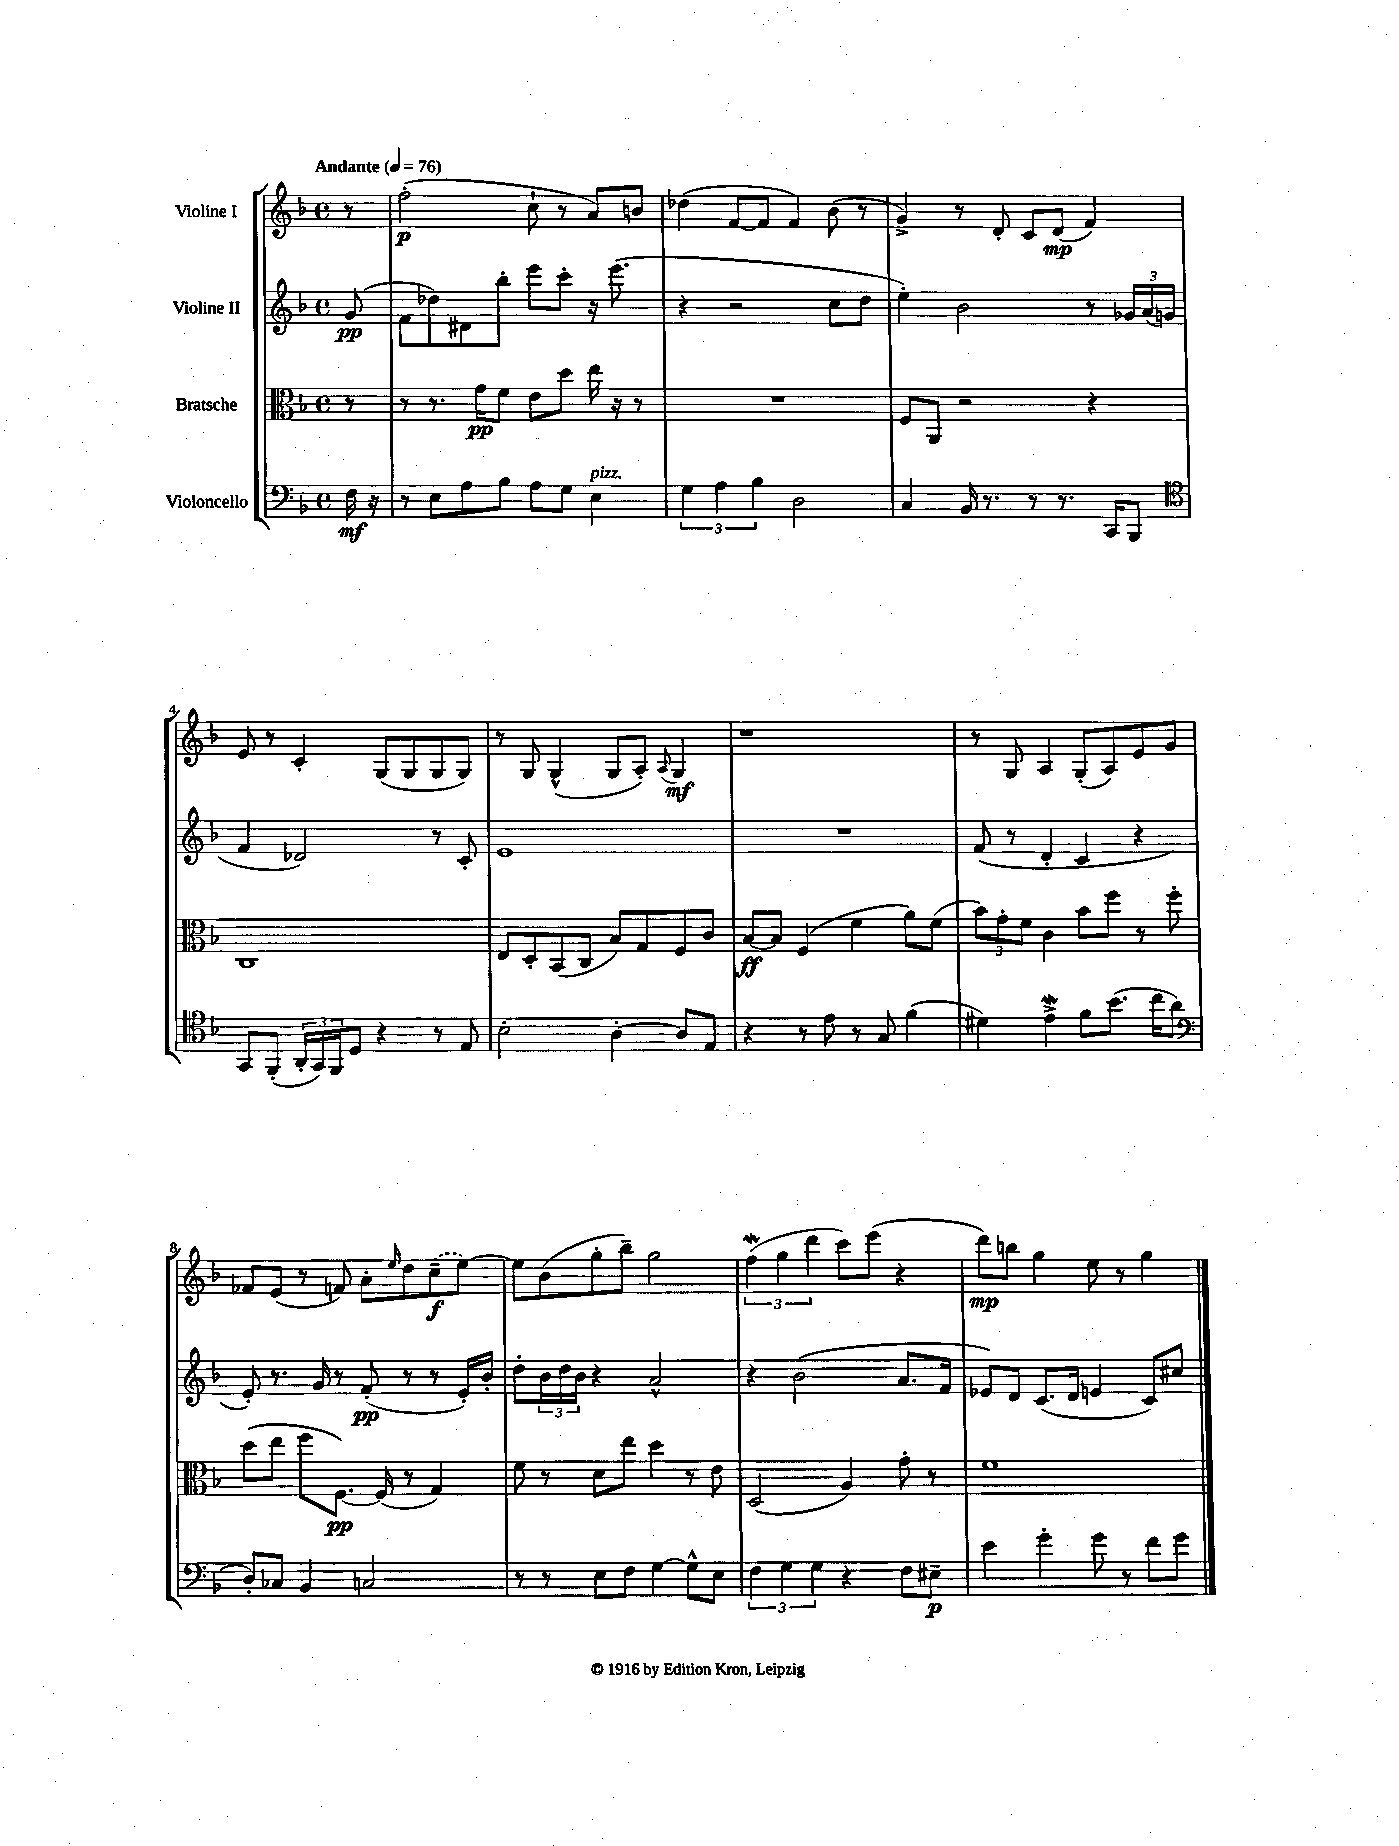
<<
\new StaffGroup <<
\new Staff = "s0" \with { instrumentName = "Violine I" } {
    \clef treble \key f \major \defaultTimeSignature \time 4/4 \partial 8 \tempo "Andante" 4 = 76
    r8 |
    f''2-.\p( c''8-! r8 a'8) b'8 |
    des''4( f'8~ f'8 f'4) bes'8( r8 |
    g'4->) r8 d'8-. c'8 d'8\mp( f'4) |
    e'8 r8 c'4-. g8( g8 g8 g8) |
    r8 g8 g4-^( g8 a8-.) \appoggiatura { a8 } g4\mf |
    r1 |
    r8 g8 a4 g8-.( a8) e'8 g'8 |
    fes'8 e'8( r8 f'8) a'8-. \grace { e''16 } d''8 \once \slurDashed c''8--\f( e''8~) |
    e''8 bes'8( g''8-. bes''8--) g''2 |
    \tuplet 3/2 { f''4\mordent( g''4 d'''4 } c'''8) e'''8( r4 |
    d'''8\mp) b''8 g''4 e''8 r8 g''4 \bar "|." |
}
\new Staff = "s1" \with { instrumentName = "Violine II" } {
    \clef treble \key f \major \defaultTimeSignature \time 4/4 \partial 8
    g'8\pp( |
    f'8 des''8) dis'8 bes''8-. e'''8 c'''8-. r16 e'''8.( |
    r4 r2 c''8 d''8 |
    e''4-.) bes'2 r8 \tuplet 3/2 { ges'16 a'16( g'16 } |
    f'4 des'2) r8 c'8-. |
    e'1 |
    R1 |
    f'8( r8 d'4-. c'4 r4 |
    e'8-.) r8. g'16 r8 f'8-.\pp( r8 r8 e'16-.) bes'16-. |
    d''8-. \tuplet 3/2 { bes'16 d''16 bes'16 } r4 a'2-^ |
    r4 bes'2( a'8. f'16 |
    ees'8) d'8 c'8.( d'16 e'4 c'8) cis''8 \bar "|." |
}
\new Staff = "s2" \with { instrumentName = "Bratsche" } {
    \clef alto \key f \major \defaultTimeSignature \time 4/4 \partial 8
    r8 |
    r8 r8. g'16\pp f'8 e'8 d''8 e''16 r16 r8 |
    R1 |
    f8 a,8 r2 r4 |
    c1 |
    e8 d8-. bes,8( c8 bes8) g8 f8 c'8 |
    bes8~\ff bes8 f4( f'4 a'8) f'8( |
    \tuplet 3/2 { bes'8) g'8-. f'8 } c'4 bes'8 f''8 r8 f''8-. |
    d''8( e''8 f''8 f8.~\pp) f16( r8 g4) |
    f'8 r8 d'8 e''8 d''4 r8 e'8 |
    d2( a4) g'8-. r8 |
    f'1 \bar "|." |
}
\new Staff = "s3" \with { instrumentName = "Violoncello" } {
    \clef bass \key f \major \defaultTimeSignature \time 4/4 \partial 8
    f16\mf r16 |
    r8 e8 a8 bes8 a8 g8 e4^\markup { \italic "pizz." } |
    \tuplet 3/2 { g4 a4 bes4 } d2 |
    c4 bes,16 r8. r8 r8. c,16 bes,,8 |
    \clef tenor g,8 f,8-.( \tuplet 3/2 { a,16-. g,16) f,16 } d8 r4 r8 e8 |
    bes2-. a4~-. a8 e8 |
    r4 r8 e'8 r8 g8 f'4( |
    dis'4) e'4->\mordent f'8 bes'8.( c''16 a'8 |
    \clef bass d8-.) ces8 bes,4 c2 |
    r8 r8 e8 f8 g4~ g8-^ e8 |
    \tuplet 3/2 { f4 g4 g4 } r4 f8 eis8--\p |
    e'4 g'4-. g'8 r8 f'8 g'8 \bar "|." |
}
>>
>>
